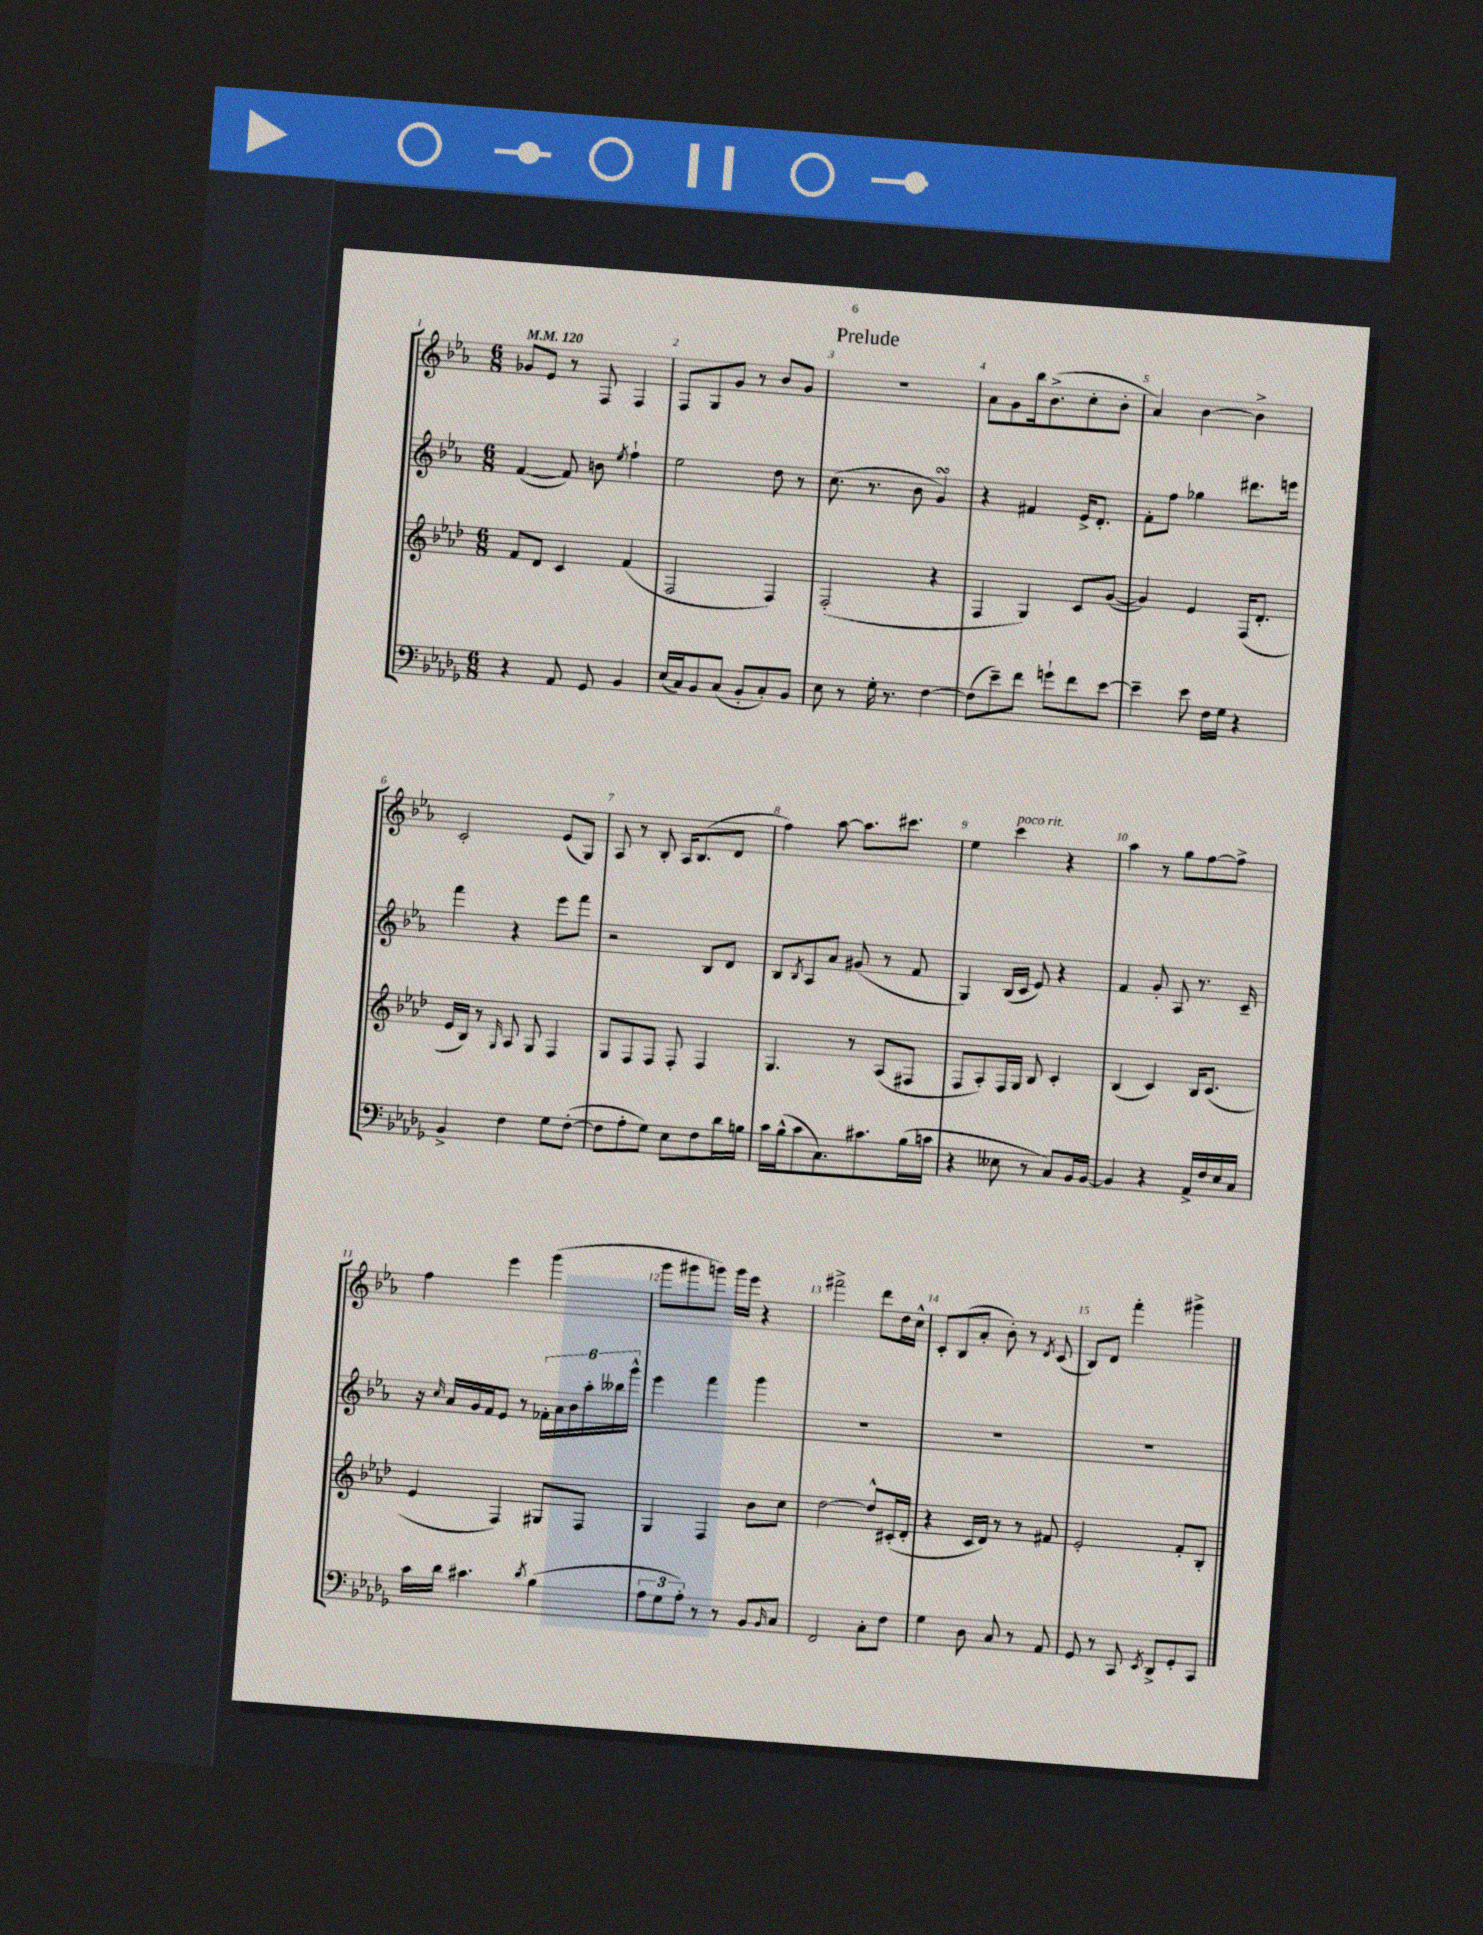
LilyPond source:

\header { title = "Prelude" }
<<
\new StaffGroup <<
\new Staff = "s0" {
    \clef treble \key ees \major \numericTimeSignature \time 6/8 \tempo 4 = 120
    ges'8 ees'8 r8 f8 f4 |
    f8 g8 g'8 r8 bes'8 g'8 |
    R2. |
    aes'8 g'8 bes''16 bes'8.->( c''8-. bes'8-. |
    aes'4) bes'4~ bes'4-> |
    c'2-. ees'8( g8) |
    aes8 r8 bes8-. aes16 bes8.( d'8 |
    f''4) aes''8~ aes''8. cis'''8. |
    ees''4 c'''4^\markup { \italic "poco rit." } r4 |
    aes''4 r8 g''8 f''8~ f''8-> |
    f''4 ees'''4 g'''4( |
    g'''8 gis'''8 g'''8) g'''16 ees'''16 r4 |
    fis'''2-> d'''8 d''16 c''16-^ |
    c'8-. bes8( aes'8-. bes'8-.) r8 \acciaccatura { d'8 } c'8( |
    bes8) d'8 f'''4-. gis'''4-> \bar "|." |
}
\new Staff = "s1" {
    \clef treble \key ees \major \numericTimeSignature \time 6/8
    f'4~( f'8) b'8 \acciaccatura { ees''8 } f''4-! |
    ees''2 d''8 r8 |
    c''8.( r8. bes'8 g'4\turn) |
    r4 fis'4 ees'16-> d'8.-. |
    f'8-. f''8 ges''4 dis'''8. e'''16 |
    f'''4 r4 ees'''8 f'''8 |
    r2 bes8 d'8 |
    bes8 \acciaccatura { bes8 } aes8 aes'8 gis'8( r8 f'8 |
    g4) bes16( c'16 ees'8) r4 |
    f'4 g'8-. aes8 r8. c'16-- |
    r16 \grace { c''16 } aes'16 g'16 f'16 ees'8 r8 \tuplet 6/4 { fes'16-. aes'16 bes'16 aes''16-. beses''16 g'''16-^ } |
    ees'''4 f'''4 g'''4 |
    R2. |
    R2. |
    R2. \bar "|." |
}
\new Staff = "s2" {
    \clef treble \key aes \major \numericTimeSignature \time 6/8
    f'8 des'8 c'4 f'4( |
    f2 f4) |
    f2-.( r4 |
    f4 g4) c'8 g'8~( |
    g'4) ees'4 f16( des'8.-. |
    ees'16 bes16) r8 \grace { g16 } aes8 g8 f4 |
    g8 f8 f8 f8-. f4 |
    g4. r8 aes8( fis8 |
    f8 aes8-.) f16 g16 bes8 c'4-. |
    bes4( c'4) bes16 c'8.( |
    ees'4 f4) gis8 f8 |
    g4 f4 bes'8 c''8 |
    des''2~ des''8-^ cis'16-.( des'16-. |
    r4 c'16 des'16) r8 r8 fis'8 |
    ees'2-. f'8-. bes8-. \bar "|." |
}
\new Staff = "s3" {
    \clef bass \key des \major \numericTimeSignature \time 6/8
    r4 aes,8 ges,8 bes,4 |
    ees16( c16) bes,8 c8( bes,8-. c8-.) bes,8 |
    ees8 r8 ges16-. r8. f4~ |
    f8( ees'8--) f'8 g'8-! f'8 ees'8~ |
    ees'4-- ees'8 f16 ges16 r4 |
    bes,4-> f4 ges8 f8~-.( |
    f8 aes8-. ges8) ees8 f8 des'16 b16 |
    c'16 bes16-^( c'8 c8.) cis'8. bes16( c'16 |
    r4 eeses8 r8 c8) bes,16 bes,16~ |
    bes,4 r4 aes,16-> f16 ees16 c16 |
    c'16 des'16 cis'4. \acciaccatura { des'8 } bes4( |
    \tuplet 3/2 { aes8 ges8 aes8-.) } r8 r8 bes,8 \grace { bes,16 } c8 |
    f,2 c8-. f8 |
    ges4 des8 c8 r8 aes,8 |
    ges,8 r8 c,8 \acciaccatura { ees,8 } des,8-> ges,8-. c,8 \bar "|." |
}
>>
>>
\layout { \context { \Score \override BarNumber.break-visibility = ##(#f #t #t) barNumberVisibility = #all-bar-numbers-visible } }
